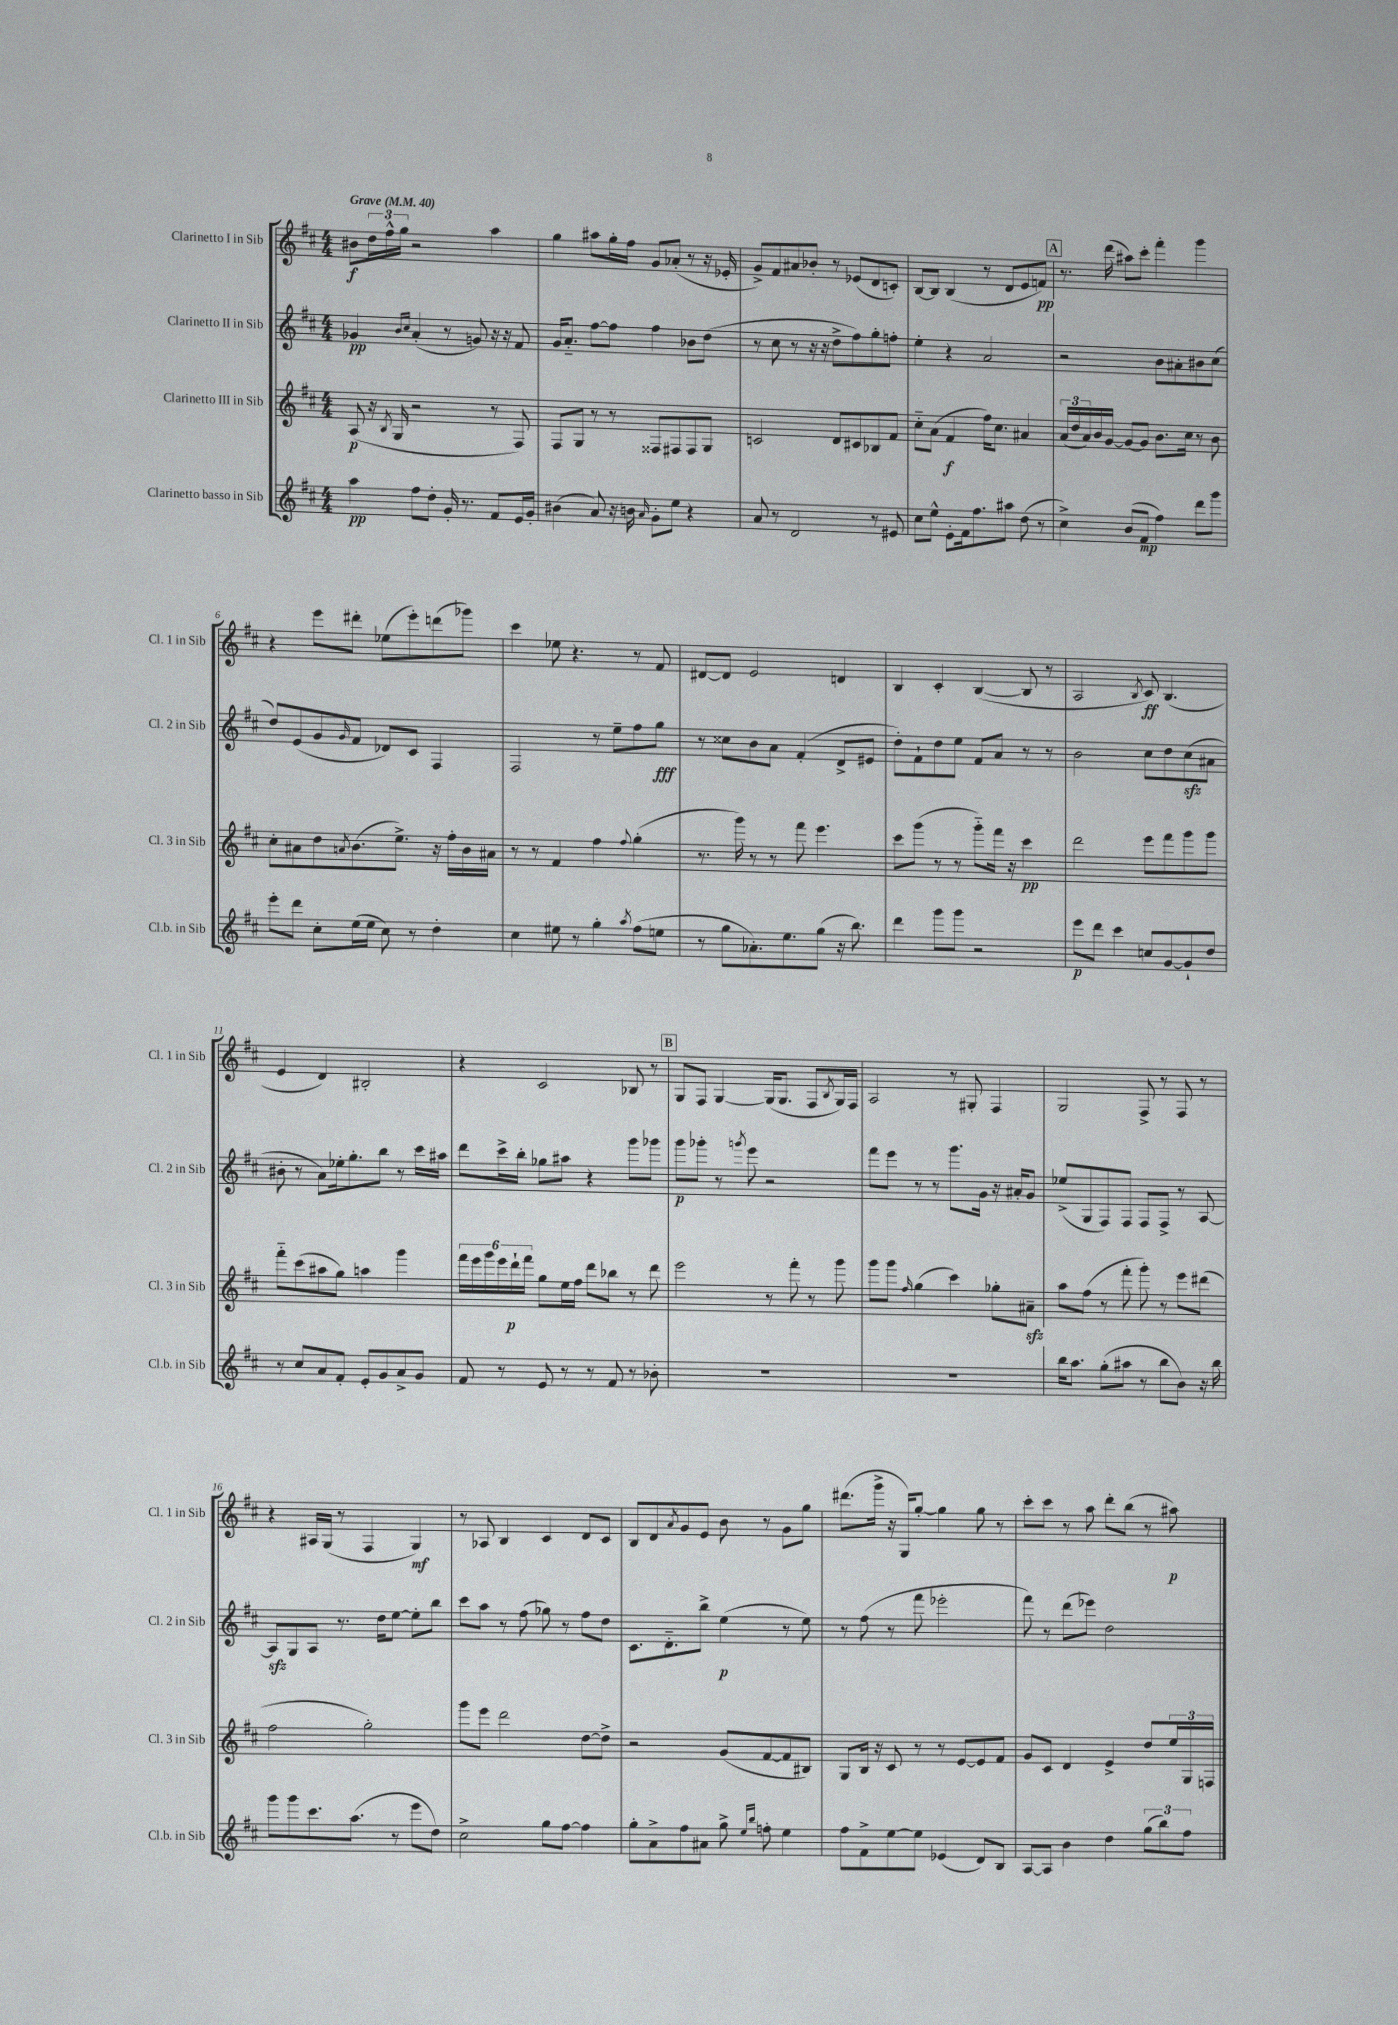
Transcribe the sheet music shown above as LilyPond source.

<<
\new StaffGroup <<
\new Staff = "s0" \with { instrumentName = "Clarinetto I in Sib" shortInstrumentName = "Cl. 1 in Sib" } {
    \clef treble \key d \major \numericTimeSignature \time 4/4 \tempo "Grave" 4 = 40
    bis'8\f \tuplet 3/2 { d''16 fis''16-^ g''16 } r2 a''4 |
    g''4 ais''8 g''16-. fis''16 g'8 aes'8-.( r8 r16 ees'16-. |
    g'8->) fis'8 ais'8 bes'8-. r8 ees'8( d'8 c'8-.) |
    b8~ b8 b4( r8 d'8 e'8 f'8\pp) |
    \mark \markup { \box "A" } r8. d'''16( ais''8) cis'''8-. fis'''4-. g'''4 |
    r4 e'''8 dis'''8-. ees''8( e'''8-.) d'''8( ges'''8) |
    cis'''4 ees''8 r4. r8 fis'8 |
    dis'8~ dis'8 e'2 d'4 |
    b4 cis'4-. b4~( b8 r8 |
    a2 \acciaccatura { b8 } cis'8\ff) b4.( |
    e'4 d'4) bis2-. |
    r4 cis'2 bes8 r8 |
    \mark \markup { \box "B" } g8 fis8 g4~ g16( g8. fis8 \acciaccatura { b8 } g16) fis16 |
    a2 r8 gis8-. fis4 |
    g2 fis8-> r8 fis8 r8 |
    r4 ais16 g16( r8 fis4 g4\mf) |
    r8 aes8 b4 cis'4 d'8 cis'8 |
    b8 d'8 \acciaccatura { a'8 } g'8 e'8 b'8 r8 g'8 g''8 |
    dis'''8.( g'''16-> r16 g16) g''8~-. g''4 g''8 r8 |
    cis'''8-. cis'''8 r8 a''8 d'''8-. b''8( r8 ais''8\p) \bar "|." |
}
\new Staff = "s1" \with { instrumentName = "Clarinetto II in Sib" shortInstrumentName = "Cl. 2 in Sib" } {
    \clef treble \key d \major \numericTimeSignature \time 4/4
    ges'4\pp \grace { b'16 cis''16 } a'4-.( r8 g'8) r16 r16 fis'8 |
    g'16 a'8.-_ fis''8~ fis''8 fis''4 bes'8 d''8( |
    r8 cis''8 r8 r16 r16 d''8-> fis''8) g''8-. f''8-. |
    e''4-. r4 a'2 |
    \mark \markup { \box "A" } r2 b'8 ais'8-. bis'8 cis''8( |
    d''8) e'8( g'8 \grace { g'16 } fis'8 des'8) cis'8 fis4 |
    fis2 r8 e''8-- fis''8 g''8\fff |
    r8 cisis''8 b'8 a'8 fis'4-.( d'8-> eis'8 |
    d''8-.) fis'8-! d''8 e''8 fis'8 a'8 r8 r8 |
    b'2 cis''8 d''8 cis''8\sfz( ais'8 |
    bis'8-. r8 a'8) ees''16-. g''8.-. b''8 r8 cis'''16 ais''16 |
    d'''8 cis'''16-> b''16-. ges''8 ais''8 r4 g'''8 ges'''8 |
    \mark \markup { \box "B" } g'''8\p ges'''8-. r8 \acciaccatura { g'''8 } e'''8 r2 |
    fis'''8 e'''8 r8 r8 g'''8. g'16 r16 ais'16-. g'8 |
    ees''8->( g8 fis8) fis8 fis8 fis8-> r8 a8~ |
    a8\sfz g8 a8 r8. d''16 e''8~ e''8-. b''8 |
    cis'''8 a''8 r8 fis''8( ges''8) r8 fis''8 d''8 |
    cis'8. d'8.-_ b''8-> e''4\p( r8 e''8) |
    r8 fis''8( r8 fis'''8 ees'''2-. |
    fis'''8) r8 d'''8( ees'''8) d''2 \bar "|." |
}
\new Staff = "s2" \with { instrumentName = "Clarinetto III in Sib" shortInstrumentName = "Cl. 3 in Sib" } {
    \clef treble \key d \major \numericTimeSignature \time 4/4
    a8\p( r16 \acciaccatura { b8 } g16 r2 r8 fis8) |
    fis8 g8 r8 r8 fisis8 fis8 fis8 g8 |
    c'2 d'8 cis'8 bes8 fis'8 |
    cis''8-_ a'8( fis'4\f fis''16) cis''8. ais'4 |
    \mark \markup { \box "A" } \tuplet 3/2 { a'16( d''16 a'16) } b'16 g'16~ g'8~ g'8 b'8. cis''16 r8 b'8 |
    cis''8-. ais'8 d''8 \acciaccatura { a'8 } b'8.( e''8.->) r16 fis''16-. b'16 ais'16 |
    r8 r8 fis'4 fis''4 \appoggiatura { fis''8 } g''4-.( |
    r8. g'''16) r8 r8 fis'''8 e'''4. |
    cis'''8 g'''8( r8 r8 g'''8-_) fis'''16 r16 cis'''4\pp |
    d'''2 e'''8 fis'''8 g'''8 g'''8 |
    fis'''8-_ cis'''8( ais''8 g''8) a''4 g'''4 |
    \tuplet 6/4 { fis'''16 e'''16 g'''16 e'''16 d'''16-!\p fis'''16 } g''8 e''16 fis''16 d'''8 bes''8 r8 d'''8 |
    \mark \markup { \box "B" } e'''2 r8 fis'''8-. r8 g'''8 |
    g'''8 g'''8 \grace { fis''16 } g''4( cis'''4) ges''8-. ais'8--\sfz |
    a''8 fis''8( r8 fis'''8-. g'''8-.) r8 e'''8 dis'''8( |
    fis''2 g''2-.) |
    g'''8 e'''8 d'''2 d''8~ d''8-> |
    r2 g'8( fis'8~ fis'8 bis8) |
    g8 b16 r16 cis'8 r8 r8 e'8~ e'8 fis'8 |
    g'8 cis'8 d'4 e'4-> d''8 \tuplet 3/2 { e''16 g16 f16 } \bar "|." |
}
\new Staff = "s3" \with { instrumentName = "Clarinetto basso in Sib" shortInstrumentName = "Cl.b. in Sib" } {
    \clef treble \key d \major \numericTimeSignature \time 4/4
    a''4\pp fis''8 d''8-. g'16-. r8. fis'8 e'16 g'16-. |
    bis'4( a'8) r16 b'16 \grace { a'16 } g'8-. e''8 r4 |
    a'8 r8 d'2 r8 eis'8 |
    cis''8 e''8-^ e'8-. fis'16 fis''8. ais''8 d''8( r8 |
    \mark \markup { \box "A" } cis''4->) b'8( fis'8\mp fis''4) d'''8 g'''8 |
    e'''8-. d'''8 cis''8-. e''16( e''16 cis''8) r8 d''4-. |
    cis''4 eis''8 r8 g''4-. \acciaccatura { a''8 } fis''8( e''8 |
    r8 g''8 aes'8.-.) e''8. g''8( r16 b''8.) |
    d'''4 g'''8 g'''8 r2 |
    e'''8\p d'''8 cis'''4 c''8 g'8~ g'8-! d''8 |
    r8 cis''8 a'8 fis'8-. e'8-. g'8 a'8-> g'8 |
    fis'8 r8 e'8 r8 r8 fis'8 r8 bes'8-. |
    \mark \markup { \box "B" } R1 |
    R1 |
    b''16 a''8. g''8-.( ais''8 r8 b''8 b'8) r16 b''16 |
    g'''8 g'''8 cis'''8. a''8.( r8 e'''8 d''8) |
    cis''2-> g''8 fis''8~ fis''4 |
    g''8-. a'8-> fis''8 ais'8 g''8-> \grace { e''16 b''16 } f''8-. e''4 |
    fis''8 fis'8-> e''8~ e''8 ees'4( d'8) b8 |
    a8~ a8 b'4 d''4 \tuplet 3/2 { g''8( b''8) fis''8 } \bar "|." |
}
>>
>>
